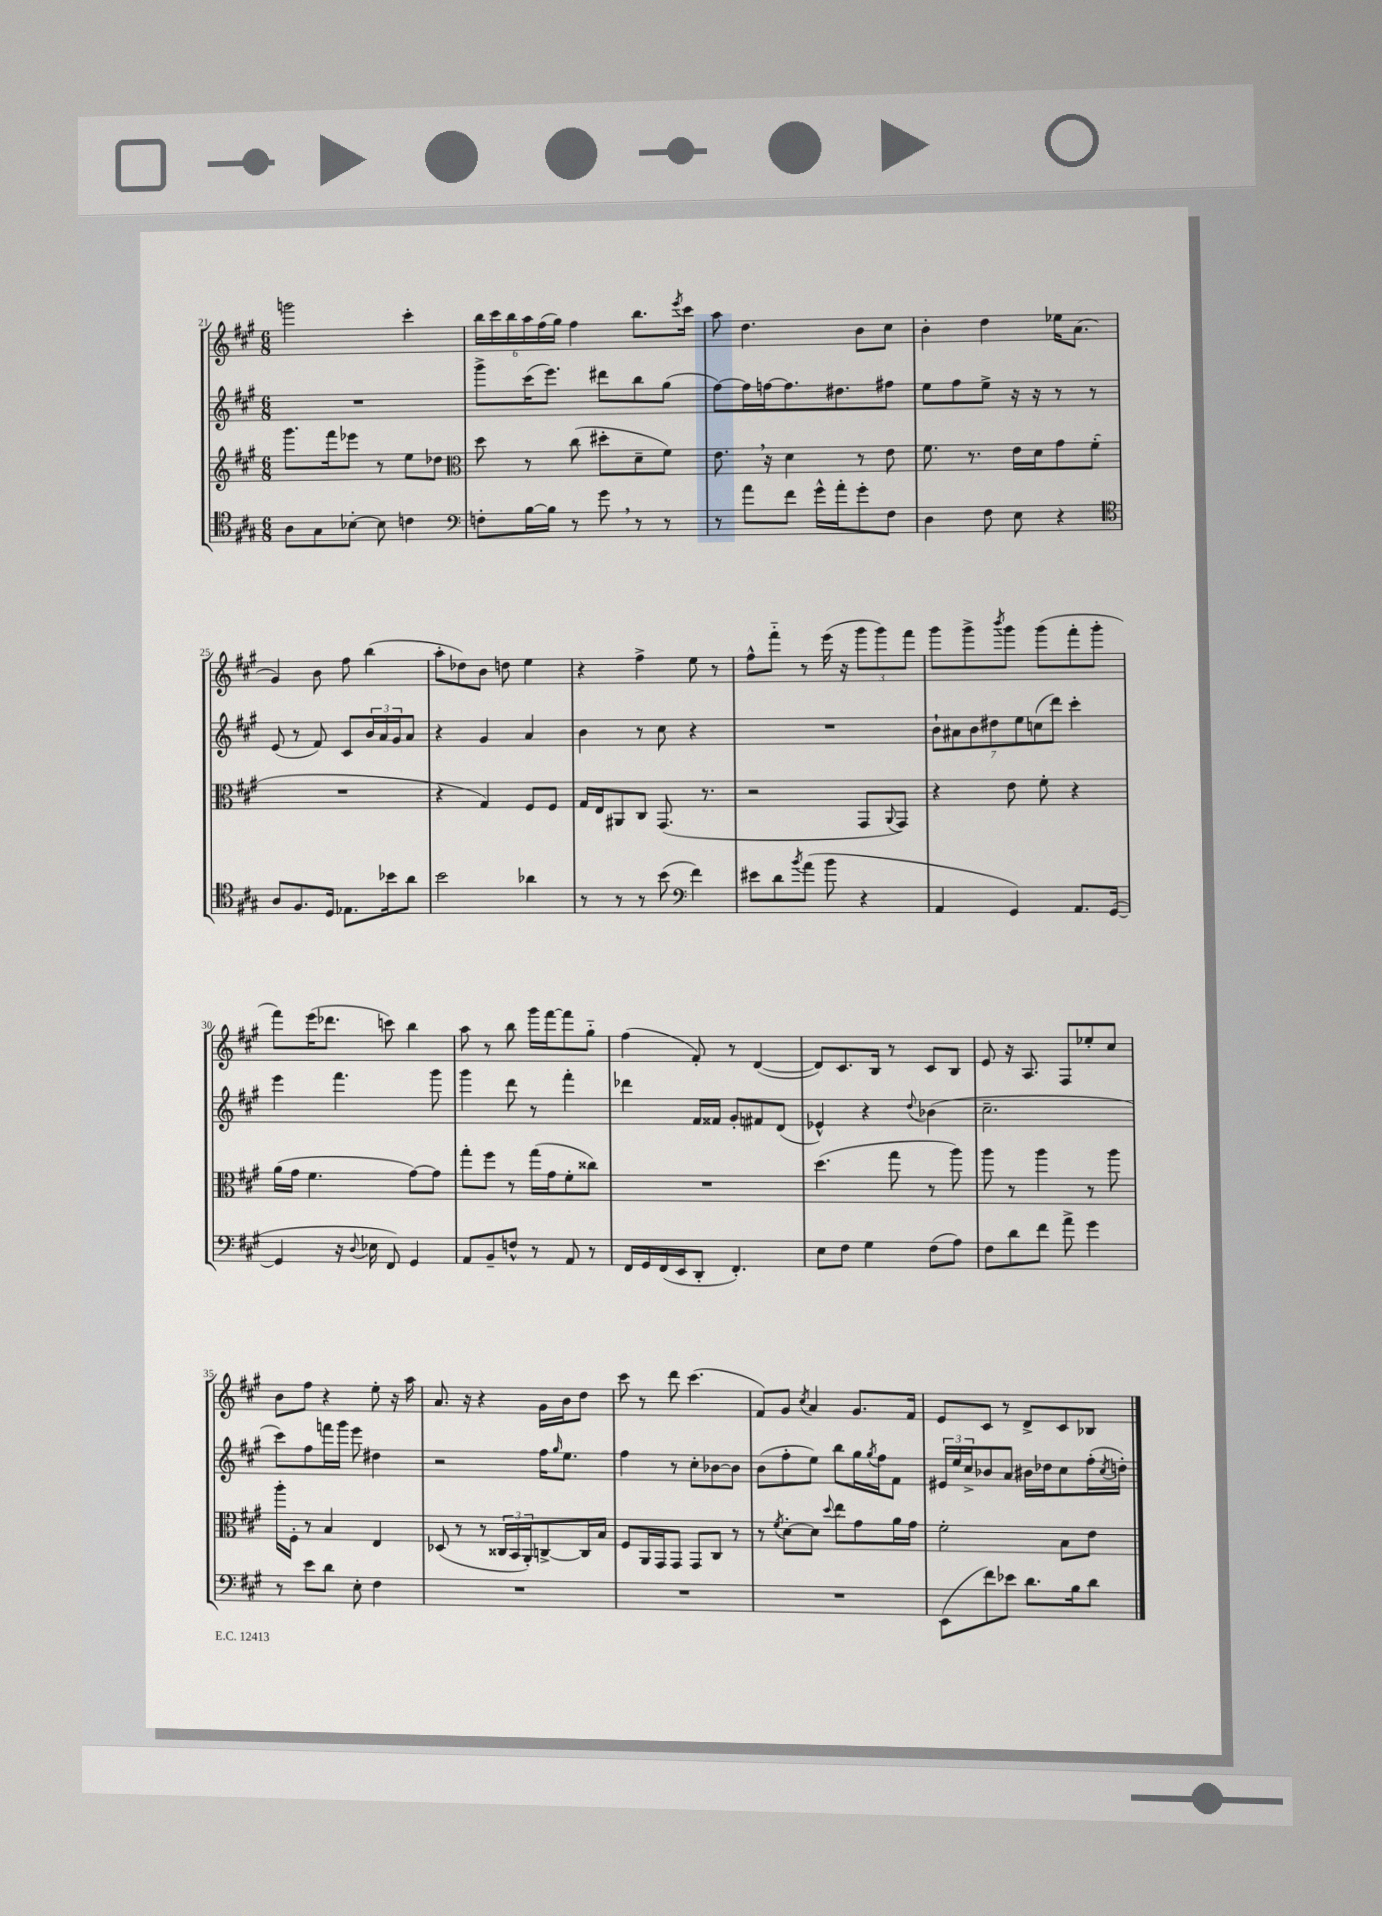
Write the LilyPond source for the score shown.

<<
\new StaffGroup <<
\new Staff = "s0" {
    \clef treble \key a \major \numericTimeSignature \time 6/8
    g'''2 cis'''4-. |
    \tuplet 6/4 { b''16 cis'''16 b''16 a''16 fis''16( gis''16) } fis''4 b''8. \acciaccatura { e'''8 } cis'''16 |
    a''8 d''4. b'8 cis''8 |
    b'4-. d''4 ees''16 a'8.( |
    gis'4) b'8 fis''8 b''4( |
    a''8-. des''8) b'8 d''8 e''4 |
    r4 fis''4-> e''8 r8 |
    fis''8-^ fis'''8-_ r8 e'''16( r16 \tuplet 3/2 { gis'''8 gis'''8) fis'''8 } |
    gis'''8 gis'''8-> \acciaccatura { b'''8 } gis'''8 gis'''8( fis'''8-. gis'''8-. |
    fis'''8) e'''16( des'''8. c'''8) b''4 |
    a''8 r8 b''8 gis'''16 fis'''16~ fis'''8 gis''8-_ |
    fis''4( fis'8-.) r8 d'4~( |
    d'8) cis'8. b16 r8 cis'8 b8 |
    e'8 r16 a8. fis8 ees''8-. cis''8 |
    b'8 fis''8 r4 e''8-. r16 a''16 |
    a'8. r16 r4 gis'16 b'16 d''8 |
    cis'''8 r8 d'''8 cis'''4.( |
    fis'8) gis'8 \acciaccatura { cis''8 } a'4 gis'8. fis'16 |
    e'8 cis'8 r8 d'8-> cis'8 bes8 \bar "|." |
}
\new Staff = "s1" {
    \clef treble \key a \major \numericTimeSignature \time 6/8
    R2. |
    gis'''8-> cis'''16( e'''8.) dis'''8 b''8 gis''8( |
    fis''8~) fis''16 f''16~ f''8. dis''8. fis''8 |
    e''8 fis''8 e''8-> r16 r16 r8 r8 |
    e'8( r8 fis'8) cis'8 \tuplet 3/2 { b'16 a'16 gis'16 } a'8 |
    r4 gis'4 a'4 |
    b'4 r8 cis''8 r4 |
    R2. |
    \tuplet 7/4 { b'8-! ais'8 b'8 dis''8 e''8 c''8( d'''8) } cis'''4-. |
    e'''4 fis'''4. gis'''8 |
    gis'''4 d'''8 r8 fis'''4-. |
    des'''4 fis'16 fisis'16 gis'8-. fis'8 d'8( |
    ees'4-^) r4 \appoggiatura { d''8 } bes'4( |
    cis''2.-- |
    cis'''8) fis''8 f'''16 gis'''16 e'''8 dis''4 |
    r2 fis''16 \grace { gis''16 } e''8. |
    fis''4 r8 cis''8-. bes'8~ bes'8 |
    b'8( fis''8-. e''8) b''8 gis''16 \acciaccatura { gis''8 } fis''16 fis'8 |
    \tuplet 3/2 { eis'16 e''16 cis''16-> } bes'8 a'8 bis'16 des''16 cis''8 fis''16-.( \acciaccatura { cis''8 } d''16-.) \bar "|." |
}
\new Staff = "s2" {
    \clef treble \key a \major \numericTimeSignature \time 6/8
    gis'''8. fis'''16 ees'''8 r8 e''8 des''8 |
    \clef alto d''8 r8 cis''8( dis''8-. d'8-- fis'8) |
    e'8. \breathe r16 d'4 r8 e'8 |
    fis'8. r8. e'16 d'16 gis'8 fis'8-.( |
    R2. |
    r4 gis4) fis8 fis8 |
    gis16 e16 ais,8 cis8 gis,8.( r8. |
    r2 gis,8 \appoggiatura { a,8 } gis,8) |
    r4 e'8 fis'8-. r4 |
    a'16( gis'16 fis'4. gis'8~) gis'8 |
    gis''8-. fis''8 r8 gis''16( gis'16 fis'8-. cisis''8) |
    R2. |
    d''4.( gis''8 r8 a''8) |
    a''8 r8 a''4 r8 a''8 |
    a''16-. fis16-. r8 b4 e4 |
    des8( r8 r8 \tuplet 3/2 { cisis16 b,16 a,16-.) } c8~-> c16 b16 |
    fis8 a,16 gis,16 gis,8 gis,8 cis8 r8 |
    r8 \acciaccatura { fis'8 } d'8~-. d'8 \appoggiatura { d''8 } e''8 gis'8 a'16 gis'16 |
    fis'2-. b8 e'8 \bar "|." |
}
\new Staff = "s3" {
    \clef tenor \key a \major \numericTimeSignature \time 6/8
    a8 gis8 bes8~-. bes8 c'4 |
    \clef bass f8-. b16~ b16 r8 gis'8 \breathe r8 r8 |
    r8 a'8 fis'8 gis'16-^ a'16-. gis'8-. fis8 |
    d4 fis8 e8 r4 |
    \clef tenor a8 fis8. d16 ees8. bes'16 a'8 |
    b'2 aes'4 |
    r8 r8 r8 b'8( \clef bass fis'4) |
    eis'8 d'8 \acciaccatura { b'8 } a'8( b'8 r4 |
    a,4 gis,4) a,8. gis,16~( |
    gis,4 r16 \appoggiatura { d8 } ees16 fis,8) gis,4 |
    a,8 b,8-- f8-^ r8 a,8 r8 |
    fis,16 gis,16 fis,16( e,16 d,8-. fis,4.-.) |
    e8 fis8 gis4 fis8( a8) |
    fis8 d'8 fis'8 a'8-> gis'4 |
    r8 e'8 d'8 e8-. fis4 |
    R2. |
    R2. |
    R2. |
    e,8( fis'8) ees'8 d'8. b16 d'8 \bar "|." |
}
>>
>>
\layout { \context { \Score currentBarNumber = #21 } }
